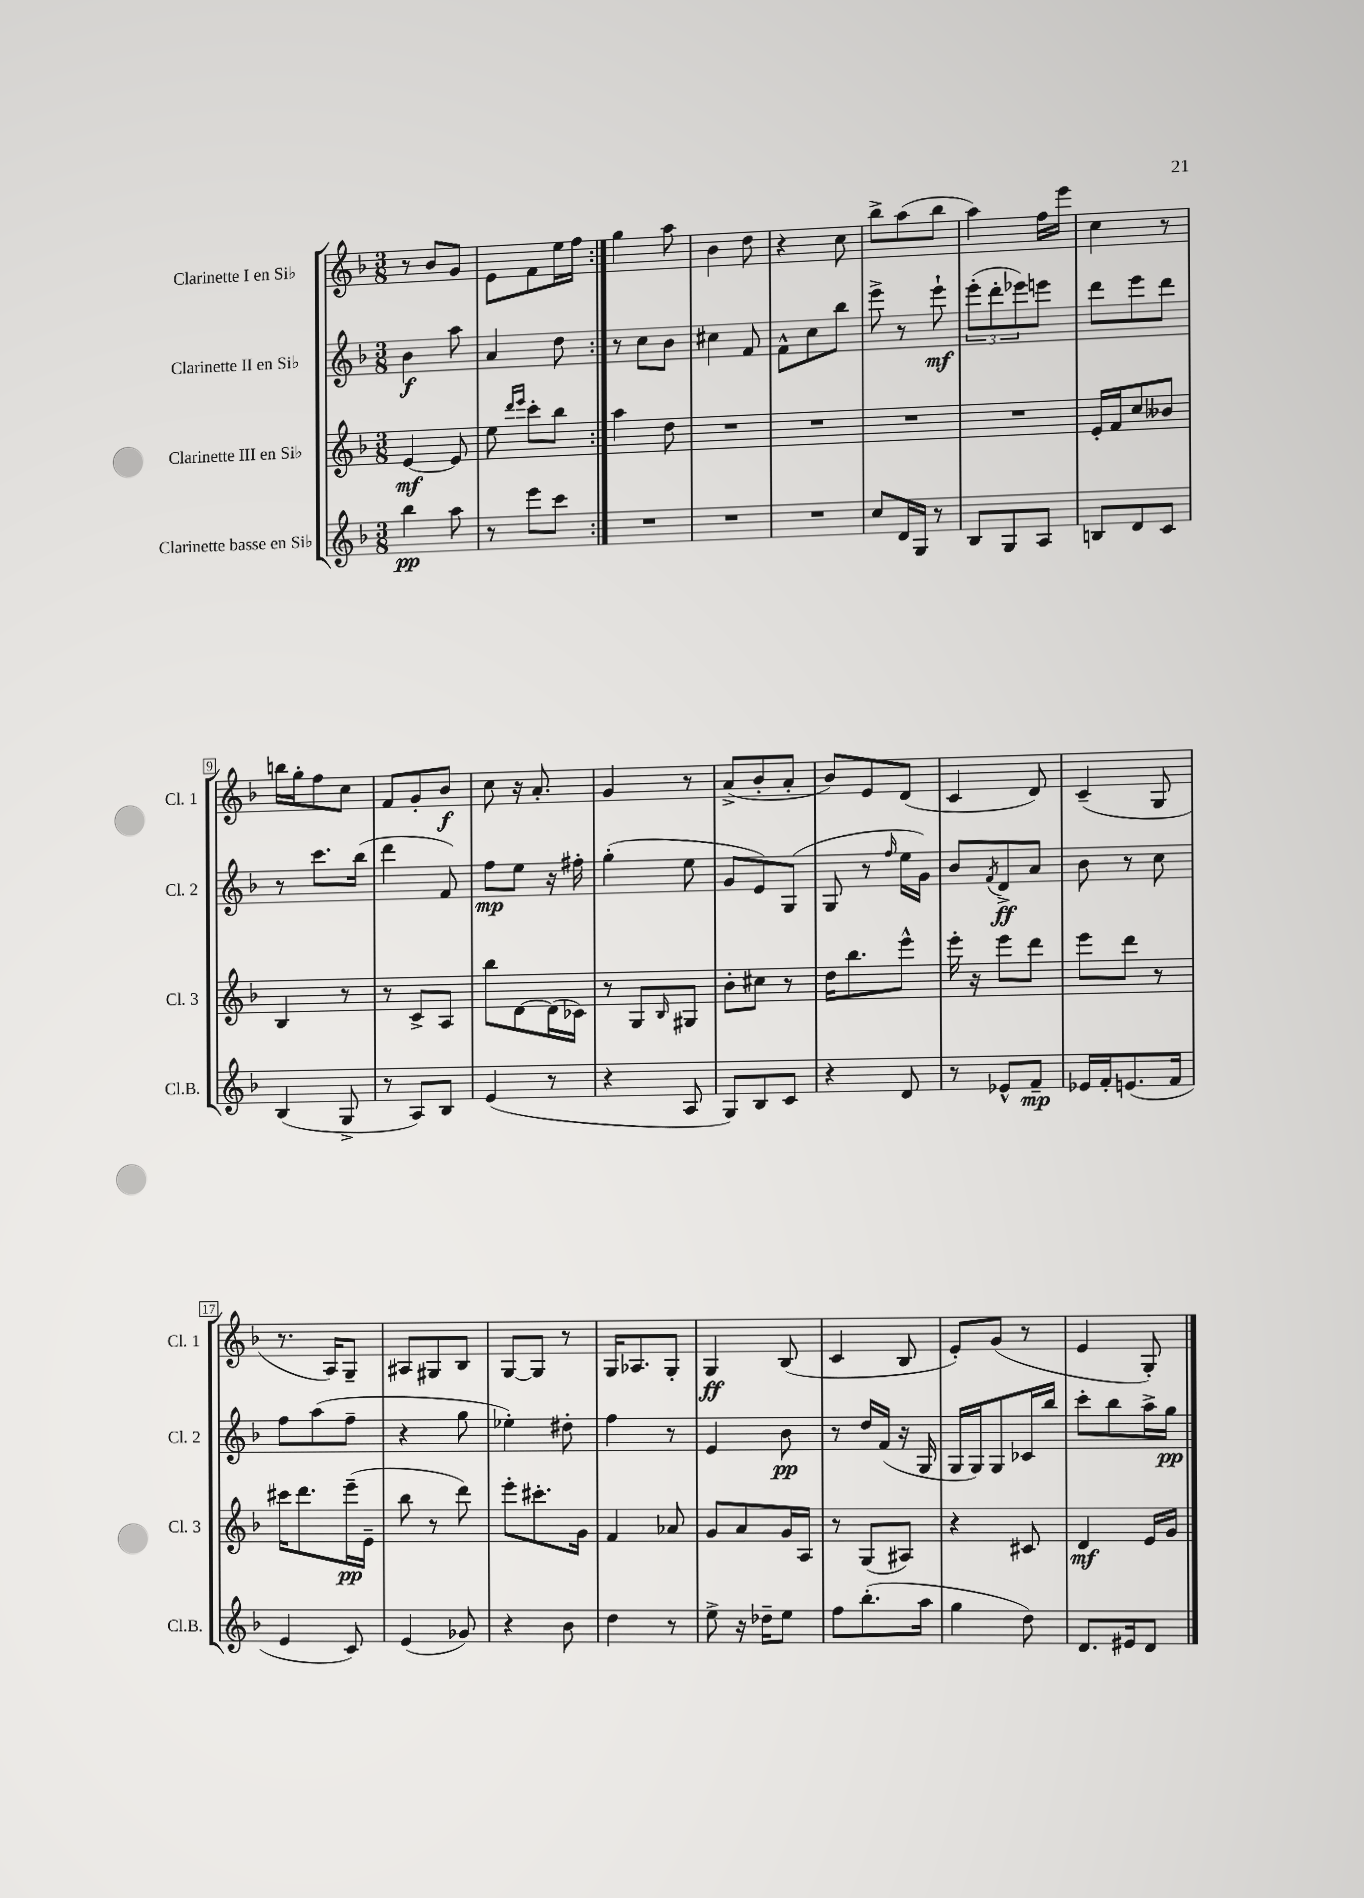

**kern	**kern	**kern	**kern
*staff4	*staff3	*staff2	*staff1
*clefG2	*clefG2	*clefG2	*clefG2
*k[b-]	*k[b-]	*k[b-]	*k[b-]
*M3/8	*M3/8	*M3/8	*M3/8
4bb-	[4e	4b-	8r
.	.	.	8b-
8aa	8e]	8aa	8g
=	=	=	=
8r	8ee	4a	8e
.	16qqddd	.	.
.	16qqeee	.	.
8eee	8ccc'	.	8f
8ccc	8bb-	8dd	16ee
.	.	.	16ff
=:|!	=:|!	=:|!	=:|!
4.r	4aa	8r	4gg
.	.	8cc	.
.	8dd	8b-	8aa
=	=	=	=
4.r	4.r	4cc#	4b-
.	.	8f	8dd
=	=	=	=
4.r	4.r	8f^^	4r
.	.	8cc	.
.	.	8bb-	8cc
=	=	=	=
8cc	4.r	8eee^	8bb-^
16d	.	8r	(8aa
16G	.	.	.
8r	.	8eee`	8bb-
=	=	=	=
8B-	4.r	(12eee'	4aa)
.	.	12ddd'	.
8G	.	.	.
.	.	12eee-)	.
8A	.	8eee	16ff
.	.	.	16eee
=	=	=	=
8B	16e'	8ddd	4cc
.	16f	.	.
8d	8cc	8eee	.
8c	8b--	8ddd	8r
=	=	=	=
(4B-	4B-	8r	16bb
.	.	.	16gg'
.	.	8.ccc	8ff
8G^	8r	.	8cc
.	.	(16bb-	.
=	=	=	=
8r	8r	4ddd	8f
8A)	8c^	.	8g'
8B-	8A	8f)	8b-
=	=	=	=
(4e	8bb-	8ff	8cc
.	[8d	8ee	16r
.	.	.	8.a'
8r	(16d]	16r	.
.	16c-)	16ff#'	.
=	=	=	=
4r	8r	(4gg'	4g
.	8G	.	.
.	16qqB-	.	.
8A	8G#	8ee	8r
=	=	=	=
8G)	8b-'	8g	(8a^
8B-	8cc#	8e)	8b-'
8c	8r	(8G	8a'
=	=	=	=
4r	16dd	8G	8b-)
.	8.bb-	.	.
.	.	8r	8e
.	.	16qqff	.
8d	8eee^^	16ee	(8d
.	.	16g)	.
=	=	=	=
8r	16eee'	8b-	4c
.	16r	.	.
.	.	8qf	.
8e-^^	8eee	8d^	.
8f~	8ddd	8a	8d)
=	=	=	=
16e-	8eee	8b-	(4c~
16f'	.	.	.
(8.e	8ddd	8r	.
.	8r	8cc	8G
16f	.	.	.
=	=	=	=
4e	16ccc#	8ff	8.r
.	8.ddd	.	.
.	.	(8aa	.
.	.	.	16A)
8c)	(16eee~	8ff~	8G~
.	16e~	.	.
=	=	=	=
(4e	8bb-	4r	8A#
.	8r	.	8G#
8g-)	8ddd)	8gg	8B-
=	=	=	=
4r	8eee'	4ee-')	[8G
.	8.ccc#'	.	8G]
8b-	.	8dd#'	8r
.	16g	.	.
=	=	=	=
4dd	4f	4ff	16G
.	.	.	8.A-
8r	8a-	8r	8G'
=	=	=	=
8ee^	8g	4e	4G
16r	8a	.	.
16dd-~	.	.	.
8ee	16g	8b-	(8B-
.	16A	.	.
=	=	=	=
8ff	8r	8r	4c
(8.bb-'	(8G	16dd	.
.	.	(16f	.
.	8A#)	16r	8B-
16aa	.	16G	.
=	=	=	=
4gg	4r	16G	8e')
.	.	16G)	.
.	.	8G	(8g
8dd)	8c#	16c-	8r
.	.	16bb-	.
=	=	=	=
8.d	4d	8ccc'	4e
.	.	8bb-	.
16e#	.	.	.
8d	16e	16aa^	8G')
.	16g	16gg	.
==	==	==	==
*-	*-	*-	*-
